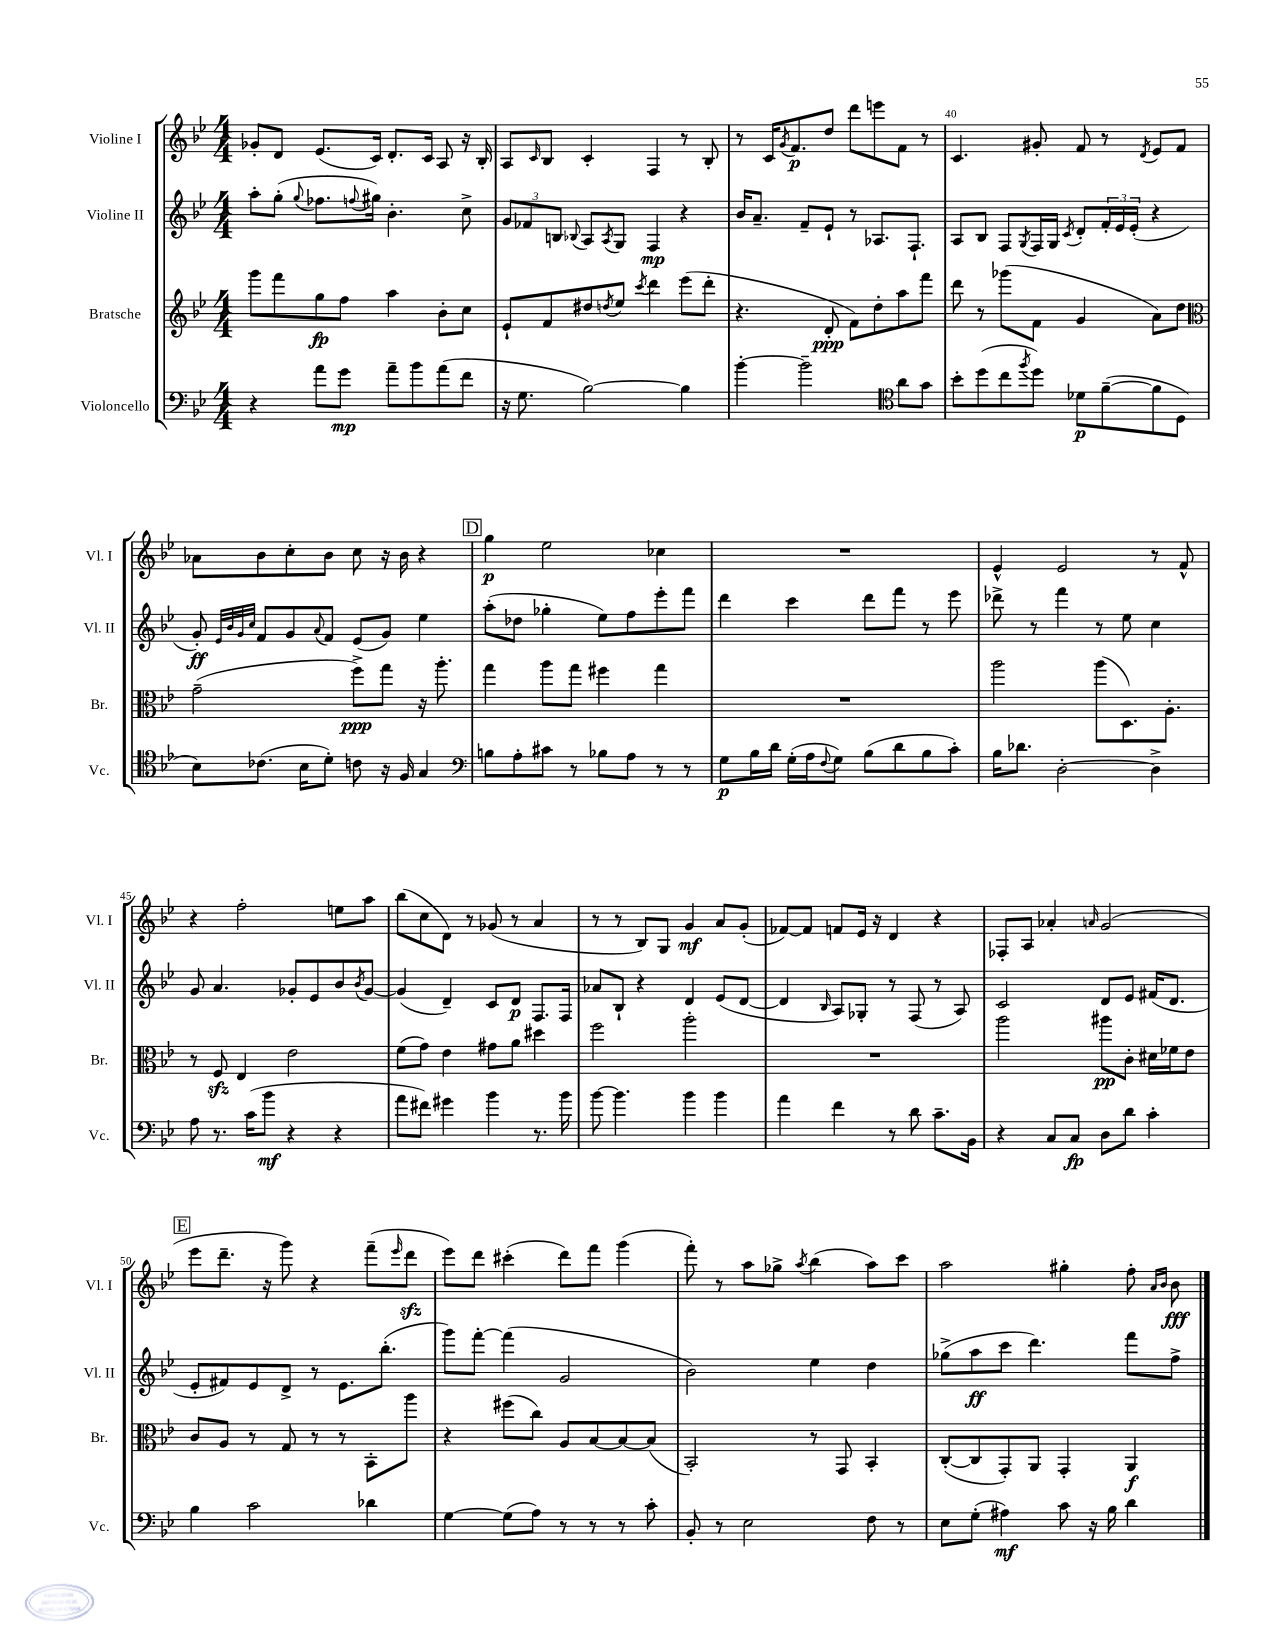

**kern	**kern	**kern	**kern
*staff4	*staff3	*staff2	*staff1
*clefF4	*clefG2	*clefG2	*clefG2
*k[b-e-]	*k[b-e-]	*k[b-e-]	*k[b-e-]
*M4/4	*M4/4	*M4/4	*M4/4
4r	8ggg\L	8aa'\L	8g-'/L
.	8fff\	(8gg'\J	8d/J
.	.	8qqgg/	.
8a\L	8gg\	8.ff-\L	(8.e-/L
8g\J	8ff\J	.	.
.	.	8qqff/	.
.	.	16gg#\Jk)	16c/Jk)
8a~\L	4aa\	4.b-'\	8.d'/L
8b-\	.	.	.
.	.	.	16c/Jk
(8a\	8b-'\L	.	8A/
8f\J	8cc\J	8cc^\	16r
.	.	.	16B-'/
=	=	=	=
16r	8e-`/L	12g/L	8A/L
8.G\	.	.	.
.	.	12f-/	.
.	.	.	16qqc/
.	8f/	.	8B-/J
.	.	12B/J	.
.	.	8qqB-/	.
[2B-\)	8dd#/	8A/L	4c'/
.	8qdd/	8qA/	.
.	8ee-/J	8G/J	.
.	8qccc/	.	.
.	4ddd\	4F/	4F/
4B-\]	(8eee-\L	4r	8r
.	8ddd'\J	.	8B-'/
=	=	=	=
[4b-'\	4.r	16b-/LK	8r
.	.	8.a~/J	.
.	.	.	16c/LK
.	.	.	8qg/
.	.	.	8.f/
2b-~\]	.	8f~/L	.
.	8d'/	8e-`/J	8dd/J
.	8f\L)	8r	8ddd\L
.	8dd'\	8.A-/L	8eee\
*clefC4	*	*	*
8a\L	8aa\	.	8f\J
.	.	8.F`/J	.
8g\J	8fff\J	.	8r
=	=	=	=
8b-'\L	8ddd\	8A/L	4.c/
(8dd\	8r	8B-/J	.
8cc\	(8ggg-\L	8F/L	.
8qff/	.	8qG/	.
8dd\J)	8f\J	16F/L	8g#'/
.	.	16G/JJ	.
.	.	8qc/	.
8d-\L	4g/	8d'/L	8f/
([8f~\	.	24f'/L	8r
.	.	24e-/	.
.	.	(24e-'/JJ	.
.	.	.	8qd/
8f\]	8a\L)	4r	8e-/L
8D\J	8dd\J	.	8f/J
=	=	=	=
*	*clefC3	*	*
8B-\L)	(2g~\	8g'/)	8a-\L
.	.	32qqe-/LLL	.
.	.	32qqb-/	.
.	.	32qqg/	.
.	.	32qqcc/JJJ	.
(8.c-\J	.	8f/L	8b-\
.	.	8g/	8cc'\
16B-\LK	.	.	.
.	.	8qqa/	.
8d'\J)	.	8f/J	8b-\J
8c\	8ff^\L)	(8e-/L	8cc\
16r	8gg\J	8g/J)	16r
16F/	.	.	16b-\
4G/	16r	4ee-\	4r
.	8.aa'\	.	.
=	=	=	=
*clefF4	*	*	*
8B\L	4gg\	(8aa'\L	4gg\
8A'\	.	8dd-\J	.
8c#\J	8aa\L	4gg-'\	2ee-\
8r	8gg\J	.	.
8B-\L	4ff#\	8ee-\L)	.
8A\J	.	8ff\	.
8r	4gg\	8eee-'\	4cc-\
8r	.	8fff\J	.
=	=	=	=
8G\L	1r	4ddd\	1r
16B-\L	.	.	.
16d\JJ	.	.	.
(16G'\LL	.	4ccc\	.
16A\J	.	.	.
8qqF/	.	.	.
8G\J)	.	.	.
(8B-\L	.	8ddd\L	.
8d\	.	8fff\J	.
8B-\	.	8r	.
8c'\J)	.	8eee-\	.
=	=	=	=
16B-\LK	2aa\	8ddd-^\	4e-^^/
8.d-\J	.	.	.
.	.	8r	.
[2D'\	.	4fff\	2e-/
.	(8aa\L	8r	.
.	8.D\)	8ee-\	.
4D^\]	.	4cc\	8r
.	8.A'\J	.	.
.	.	.	8f^^/
=	=	=	=
8A\	8r	8g/	4r
8.r	8F/	4.a/	.
.	4E-/	.	2ff'\
(16c\LK	.	.	.
8b-\J	.	.	.
4r	2e-\	8g-'/L	.
.	.	8e-/	.
4r	.	8b-/	8ee\L
.	.	8qb-/	.
.	.	[8g-/J	8aa\J
=	=	=	=
8a\L	(8f\L	(4g-/]	(8bb-\L
8f#\J)	8g\J)	.	8cc\
4g#\	4e-\	4d~/)	8d\J)
.	.	.	8r
4b-\	8g#\L	8c/L	(8g-/
.	8a\J	8d/J	8r
8.r	4dd#\	8.F/L	4a/
16b-\	.	16F/Jk	.
=	=	=	=
[8b-\	2ff\	8a-/L	8r
4.b-\]	.	8B-`/J	8r
.	.	4r	8B-/L)
.	.	.	8G/J
4b-\	2aa'\	4d/	4g/
4b-\	.	(8e-/L	8a/L
.	.	[8d/J	(8g'/J
=	=	=	=
4a\	1r	4d/]	[8f-/L)
.	.	.	8f-/]J
.	.	16qqB-/	.
4f\	.	8A/L)	8f/L
.	.	8G-'/J	16e-/Jk
.	.	.	16r
8r	.	8r	4d/
8d\	.	(8F/	.
8.c~\L	.	8r	4r
.	.	8A/)	.
16BB-\Jk	.	.	.
=	=	=	=
4r	2aa\	2c/	8F-'/L
.	.	.	8A/J
8C/L	.	.	4a-'/
8C/J	.	.	.
.	.	.	16qqa/
8D\L	8aa#\L	8d/L	(2g/
8d\J	8c'\J	8e-/J	.
4c'\	16d#\LL	(16f#/LK	.
.	16f-\J	8.d/J	.
.	8e-\J	.	.
=	=	=	=
4B-\	8c/L	8e-'/L	8eee-\L
.	8A/J	8f#/)	8.ddd~\J
2c\	8r	8e-/	.
.	.	.	16r
.	8G/	8d^/J	8ggg\)
.	8r	8r	4r
.	8r	8.e-\L	.
4d-\	8BB-'\L	.	(8fff~\L
.	.	(8.bb-'\J	.
.	.	.	16qqeee-/
.	8aa\J	.	8ddd\J
=	=	=	=
[4G\	4r	8ggg\L)	8eee-\L)
.	.	[8fff'\J	8ddd\J
(8G\]L	(8ff#\L	(4fff\]	(4ccc#'\
8A\J)	8cc\J)	.	.
8r	8A/L	2g/	8ddd\L)
8r	[8B-/	.	8fff\J
8r	8B-/_	.	(4ggg\
8c'\	(8B-/]J	.	.
=	=	=	=
8BB-'/	2BB-'/)	2b-\)	8fff'\)
8r	.	.	8r
2E-\	.	.	8aa\L
.	.	.	8gg-^\J
.	.	.	8qaa/
.	8r	4ee-\	(4bb-\
.	8GG/	.	.
8F\	4BB-'/	4dd\	8aa\L)
8r	.	.	8ccc\J
=	=	=	=
8E-\L	([8C'/L	(8gg-^\L	2aa\
(8G'\J	8C/]	8aa\	.
4A#\)	8GG'/)	8ccc\J	.
.	8AA/J	4.ddd\)	.
8c\	4GG'/	.	4gg#'\
16r	.	.	.
16B-\	.	.	.
4d\	4AA/	8fff\L	8ff'\
.	.	.	16qqa/LL
.	.	.	16qqb-/JJ
.	.	8ff^\J	8b-\
==	==	==	==
*-	*-	*-	*-
